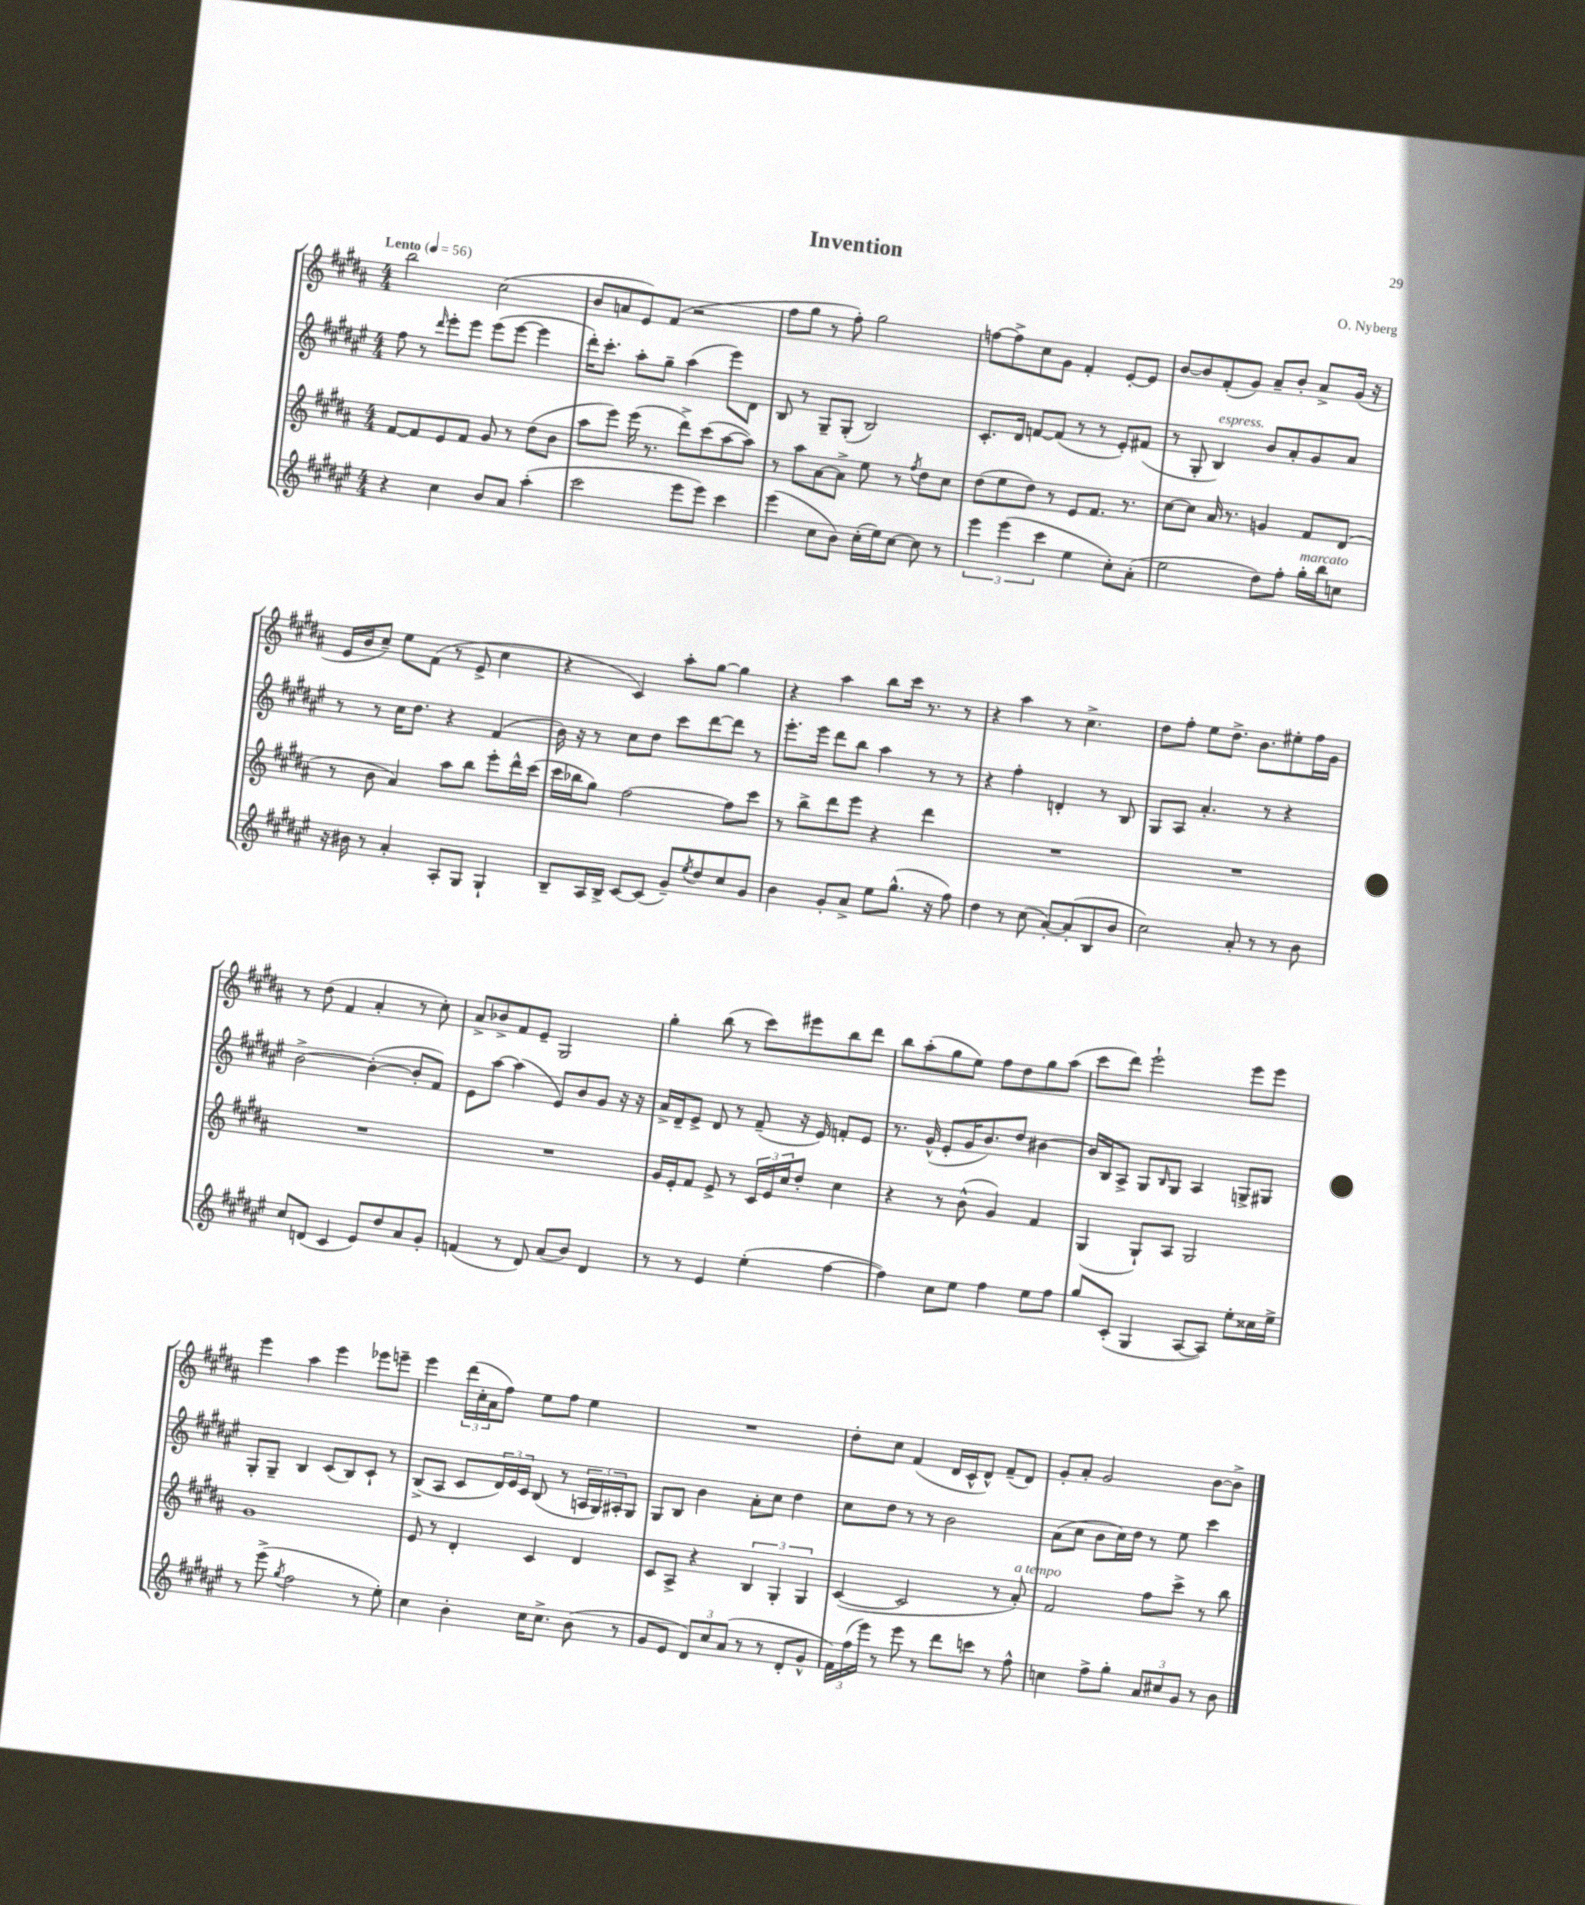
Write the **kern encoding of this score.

**kern	**kern	**kern	**kern
*staff4	*staff3	*staff2	*staff1
*clefG2	*clefG2	*clefG2	*clefG2
*k[f#c#g#d#a#e#]	*k[f#c#g#d#a#]	*k[f#c#g#d#a#e#]	*k[f#c#g#d#a#]
*M4/4	*M4/4	*M4/4	*M4/4
*MM56	*MM56	*MM56	*MM56
4r	[8f#	8ff#	2bb
.	8f#]	8r	.
.	.	16qqddd#	.
4cc#	8e	8eee#'	.
.	8f#	8eee#	.
8b	8g#	(8eee#	(2cc#
8a#	8r	[8eee#	.
(4aa#'	(8dd#	4eee#]	.
.	8b	.	.
=	=	=	=
2ccc#	8aa#	16ddd#')	8b
.	.	8.ccc#'	.
.	8eee)	.	8a
.	(16eee	8aa#'	8e)
.	8.r	.	.
.	.	8gg#~	(8f#
8eee#	8ddd#^)	(4aa#	2r
8eee#)	(8ccc#	.	.
4ccc#	[8aa#	8eee#)	.
.	8aa#])	8d#	.
=	=	=	=
(4eee#	8r	8B	8ff#
.	8aa#	8r	8gg#
8cc#	[8a#	8G#~	8r
8b)	8a#^]	(8G#'	8ff#')
(16cc#'	8ee	2B)	2gg#
16ee#)	.	.	.
[8cc#	8r	.	.
.	8qff#	.	.
8cc#]	8dd#	.	.
8r	8cc#	.	.
=	=	=	=
6eee#	(8dd#	8.c#'	[8ff
.	8ee	.	8ff^]
(6eee#	.	.	.
.	.	16d#	.
.	8dd#)	[8f	8cc#
6ccc#	.	.	.
.	8r	(8f]	8g#
4ee#	8e	8r	4f#'
.	8.f#	8r	.
8cc#')	.	8e#')	[8e'
.	8.r	.	.
(8a#'	.	(8f#	8e]
=	=	=	=
2ee#	[8cc#	8r	[8b
.	8cc#]	8G#'	8b]
.	16a#	4B)	(8f#'
.	8.r	.	.
.	.	.	8g#)
8dd#)	4g	8b	8a#~
8ff#'	.	8a#'	8b'
16gg#'	8f#	8g#	8a#^
16bb	.	.	.
8cc	(8d#	8a#	(16g#
.	.	.	16r
=	=	=	=
16r	8r	8r	16e
16b#	.	.	16b
8r	8b	8r	8cc#~)
4a#'	4a#)	16cc#	8ee
.	.	8.dd#	.
.	.	.	(8f#
8A#'	8aa#	4r	8r
8G#	8bb	.	8e^
4G#`	8eee'	(4f#	4cc#
.	16ddd#^^	.	.
.	(16ccc#	.	.
=	=	=	=
8B~	16ccc#	16b)	4r
.	16bb-	16r	.
16A#	8gg#)	8r	.
16B^	.	.	.
[8c#	[2ff#	8cc#	4c#)
(8c#]	.	8dd#	.
8g#~)	.	8ccc#	8aa#'
8qee#	.	.	.
8dd#	.	[8ddd#	[8gg#
8cc#	8ff#]	8ddd#]	4gg#]
8g#	8ccc#	8r	.
=	=	=	=
4b	8r	8.eee#'	4r
.	8bb^	.	.
.	.	16eee#	.
8g#'	8ddd#	8ddd#	4aa#
8a#^	8eee	8bb	.
8ee#	4r	4aa#	8bb
(8.gg#^^	.	.	16ccc#
.	.	.	8.r
.	4ddd#	8r	.
16r	.	.	.
8ff#)	.	8r	8r
=	=	=	=
4dd#	1r	4r	4r
8r	.	4ff#'	4aa#
(8cc#	.	.	.
[8a#')	.	4d'	8r
(8a#']	.	.	4.cc#^
8B	.	8r	.
8b	.	8B	.
=	=	=	=
2cc#)	1r	8G#	8dd#
.	.	8A#	8ff#'
.	.	4.a#'	8ee
.	.	.	8.dd#^
8a#'	.	.	.
.	.	.	8.b
8r	.	8r	.
8r	.	4r	8ee#'
8b	.	.	16ff#
.	.	.	16g#
=	=	=	=
8cc#	1r	[2b^	8r
(8d	.	.	(8dd#
4c#	.	.	4f#
8e#)	.	(4b'_	4a#'
8dd#	.	.	.
8a#	.	8b']	8r
8g#'	.	8f#)	8cc#')
=	=	=	=
(4f	1r	8e#	8a#^
.	.	[8aa#	8b-^
8r	.	(4aa#]	8f#
8d#)	.	.	8e~
(8a#	.	8e#)	2G#
8b)	.	8b	.
4d#	.	8g#	.
.	.	16r	.
.	.	16r	.
=	=	=	=
8r	16g#	16a#^	4gg#'
.	16e'	16d#~	.
8r	8f#	8e#^	.
4e#	8e^	8d#	(8bb
.	8r	8r	8r
(4ee#'	24c#	(8f#~	8ccc#)
.	24e	.	.
.	24cc#	.	.
.	8dd#'	16r	8eee#
.	.	16e#)	.
[4ff#	4cc#	8f'	8bb
.	.	8e#	8ddd#
=	=	=	=
4ff#])	4r	8.r	8bb
.	.	.	(8aa#'
.	.	(16g#^^	.
8cc#	8r	8e#'	8gg#
8ee#	(8b^^	16g#	8ee)
.	.	8.b)	.
4ff#	4g#)	.	8ff#
.	.	8dd#	8dd#
8ee#	4f#	[4b#	8gg#
8ff#	.	.	(8aa#
=	=	=	=
8gg#	(4G#	16b#]	8ccc#
.	.	16B	.
(8c#'	.	8A#^	8ddd#)
4G#	8G#`)	8G#	2eee`
.	.	16qqB	.
.	8A#	8G#	.
[8A#	2G#	4A#	.
8A#])	.	.	.
8ee#'	.	8G^	8eee
16cc##	.	8G#	8eee
16ee#^	.	.	.
=	=	=	=
8r	1g#	8G#'	4eee
(8eee#^	.	8G#~	.
8qgg#	.	.	.
2ff#	.	4B	4aa#
.	.	(8c#	4eee
.	.	8B)	.
8r	.	8c#`	8eee-
8ee#')	.	8r	8eee~
=	=	=	=
4cc#	8e	(8B^	4eee
.	8r	8A#	.
4b'	4d#'	8c#	(24ddd#
.	.	.	24cc#'
.	.	.	24a#
.	.	24d#)	8ff#)
.	.	24e#	.
.	.	24c#	.
16cc#	4c#	(8B	8ee
8.cc#^	.	.	.
.	.	8r	8ff#
(8b	4d#	24A	4ee
.	.	24G#)	.
.	.	24A#'	.
8r	.	8G#	.
=	=	=	=
8g#	8c#	8G#	1r
8e#	8A#^	8B	.
12d#)	4r	4b	.
12cc#	.	.	.
(12a#	.	.	.
8r	6B	8a#'	.
8r	.	8cc#	.
.	6G#'	.	.
8d#'	.	4dd#	.
.	6G#	.	.
8g#^^	.	.	.
=	=	=	=
24f#)	([4c#	8cc#	8dd#'
(24ff#	.	.	.
24eee#)	.	.	.
8r	.	8dd#	8cc#
8eee#	2c#]	8r	(4f#
8r	.	8r	.
8ddd#	.	2b	16d#
.	.	.	16c#^^
8ccc	.	.	8d#^^)
8r	8r	.	(8f#~
8ff#^^	8a#')	.	8d#)
=	=	=	=
4cc	2f#	(8a#	8g#'
.	.	8cc#	8a#'
8ff#^	.	8b	2g#
8gg#'	.	16cc#)	.
.	.	16dd#	.
12a#	8ff#	8r	.
12cc#	.	.	.
.	8ccc#^	8ee#	.
12g#	.	.	.
8r	8r	4ccc#	[8b
8b	8bb	.	8b^]
==	==	==	==
*-	*-	*-	*-
